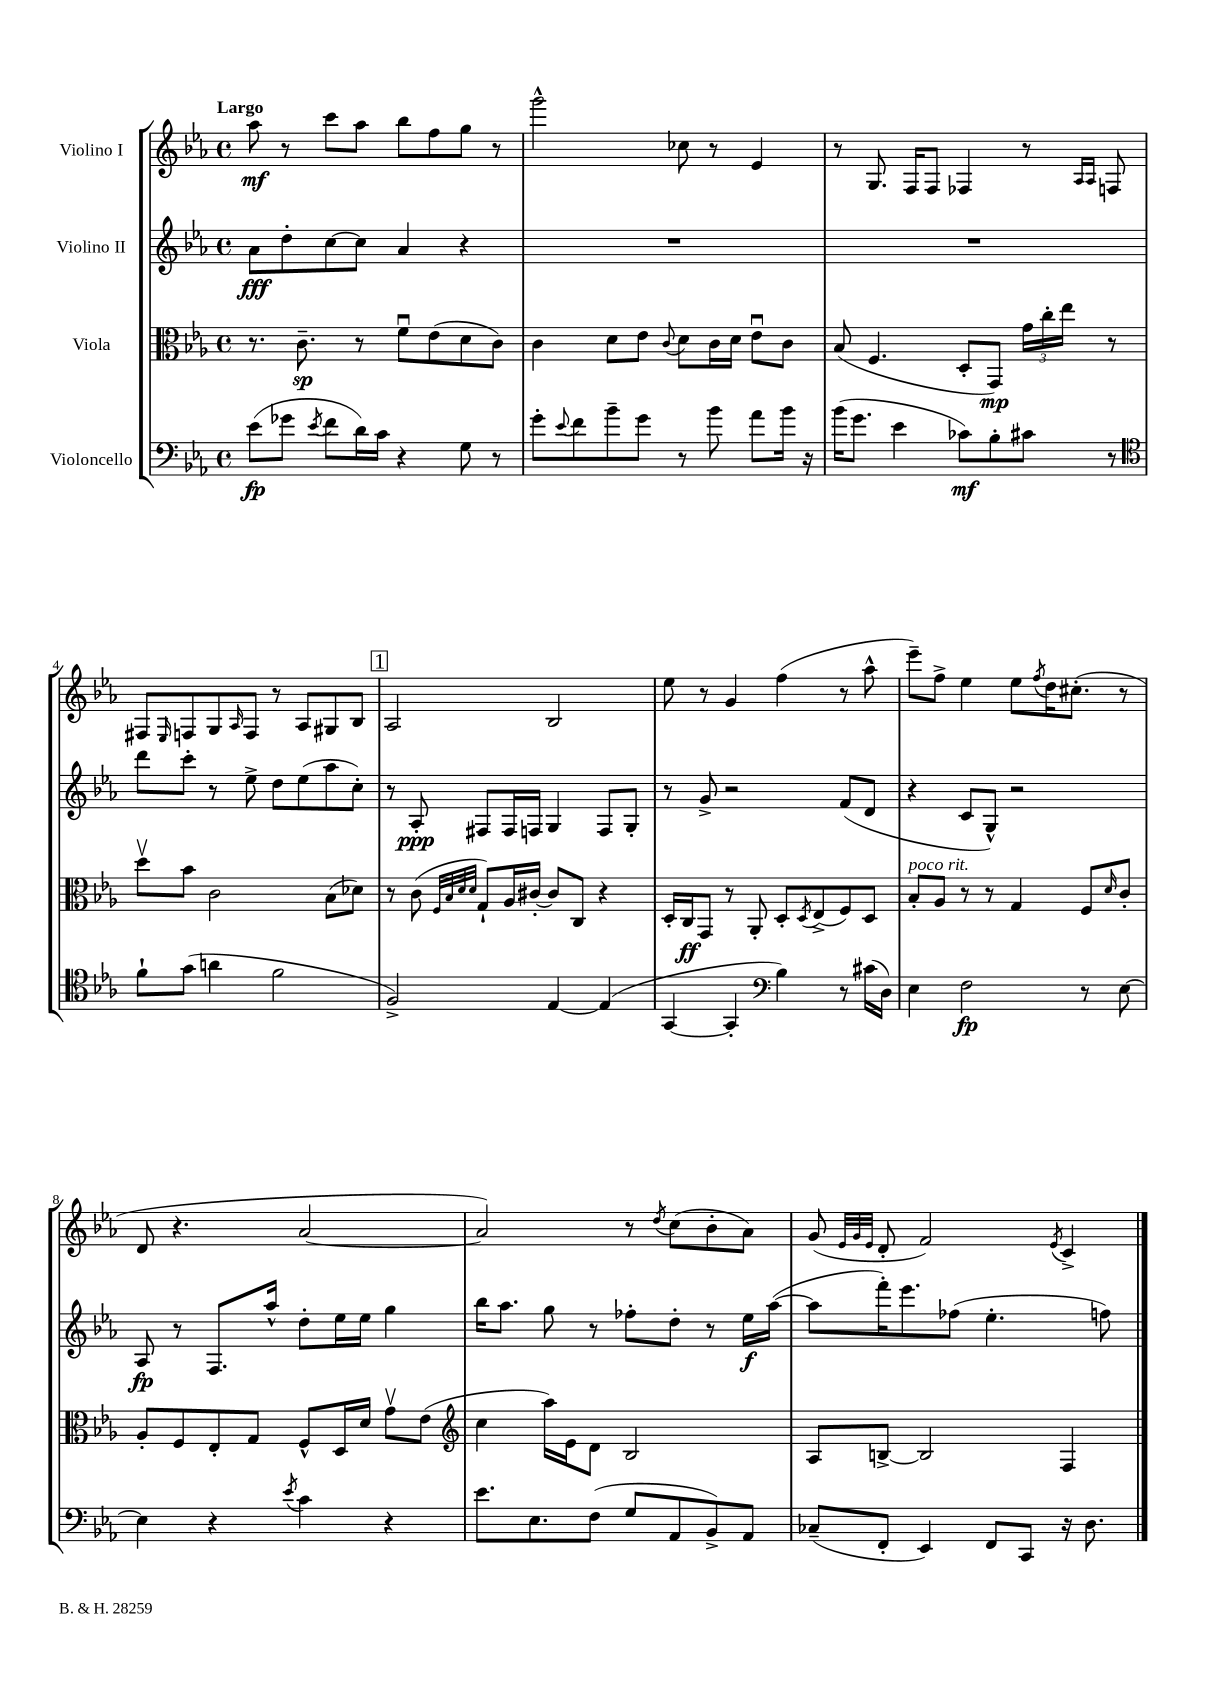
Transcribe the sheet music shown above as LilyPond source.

<<
\new StaffGroup <<
\new Staff = "s0" \with { instrumentName = "Violino I" } {
    \clef treble \key ees \major \defaultTimeSignature \time 4/4 \tempo "Largo"
    aes''8\mf r8 c'''8 aes''8 bes''8 f''8 g''8 r8 |
    g'''2-^ ces''8 r8 ees'4 |
    r8 g8. f16 f8 fes4 r8 \grace { aes16 aes16 } f8 |
    fis8 \grace { ees16 } f8 g8 \grace { aes16 } f8 r8 aes8 gis8 bes8 |
    \mark \markup { \box "1" } aes2 bes2 |
    ees''8 r8 g'4 f''4( r8 aes''8-^ |
    ees'''8--) f''8-> ees''4 ees''8 \acciaccatura { f''8 } d''16 cis''8.-.( r8 |
    d'8 r4. aes'2~ |
    aes'2) r8 \acciaccatura { d''8 } c''8( bes'8-. aes'8) |
    g'8( \grace { ees'32 g'32 ees'32 } d'8-. f'2) \acciaccatura { ees'8 } c'4-> \bar "|." |
}
\new Staff = "s1" \with { instrumentName = "Violino II" } {
    \clef treble \key ees \major \defaultTimeSignature \time 4/4
    aes'8\fff d''8-. c''8~ c''8 aes'4 r4 |
    R1 |
    R1 |
    d'''8 c'''8-. r8 ees''8-> d''8 ees''8( aes''8 c''8-.) |
    \mark \markup { \box "1" } r8 aes8-.\ppp fis8 fis16 f16 g4 f8 g8-. |
    r8 g'8-> r2 f'8( d'8 |
    r4 c'8 g8-^) r2 |
    aes8\fp r8 f8. aes''16-^ d''8-. ees''16 ees''16 g''4 |
    bes''16 aes''8. g''8 r8 fes''8-. d''8-. r8 ees''16\f aes''16~( |
    aes''8 f'''16-.) ees'''8. fes''8( ees''4.-. f''8) \bar "|." |
}
\new Staff = "s2" \with { instrumentName = "Viola" } {
    \clef alto \key ees \major \defaultTimeSignature \time 4/4
    r8. c'8.--\sp r8 f'8\downbow ees'8( d'8 c'8) |
    c'4 d'8 ees'8 \appoggiatura { c'8 } d'8 c'16 d'16 ees'8\downbow c'8 |
    bes8( f4. d8-. g,8\mp) \tuplet 3/2 { g'16 c''16-. ees''16 } r8 |
    d''8\upbow bes'8 c'2 bes8( des'8) |
    \mark \markup { \box "1" } r8 c'8( \grace { f32 bes32 d'32 d'32 } g8-!) aes16 cis'16~-. cis'8 c8 r4 |
    d16-. c16\ff g,8 r8 aes,8-. d8-. \acciaccatura { d8 } ees8->( f8) d8 |
    bes8-.^\markup { \italic "poco rit." } aes8 r8 r8 g4 f8 \grace { d'16 } c'8-. |
    aes8-. f8 ees8-. g8 f8-^ d16 d'16 g'8\upbow ees'8( |
    \clef treble c''4 aes''16) ees'16 d'8 bes2 |
    aes8 b8~-> b2 f4 \bar "|." |
}
\new Staff = "s3" \with { instrumentName = "Violoncello" } {
    \clef bass \key ees \major \defaultTimeSignature \time 4/4
    ees'8\fp( ges'8 \acciaccatura { ees'8 } f'8 d'16) c'16 r4 g8 r8 |
    g'8-. \appoggiatura { ees'8 } f'8 bes'8-- g'8 r8 bes'8 aes'8 bes'16 r16 |
    bes'16( g'8. ees'4 ces'8\mf) bes8-. cis'8 r8 |
    \clef tenor f'8-! g'8( a'4 f'2 |
    \mark \markup { \box "1" } f2->) ees4~ ees4( |
    g,4~ g,4-. \clef bass bes4) r8 cis'16( d16) |
    ees4 f2\fp r8 ees8~ |
    ees4 r4 \acciaccatura { ees'8 } c'4 r4 |
    ees'8. ees8. f8( g8 aes,8 bes,8->) aes,8 |
    ces8--( f,8-. ees,4) f,8 c,8 r16 d8. \bar "|." |
}
>>
>>
